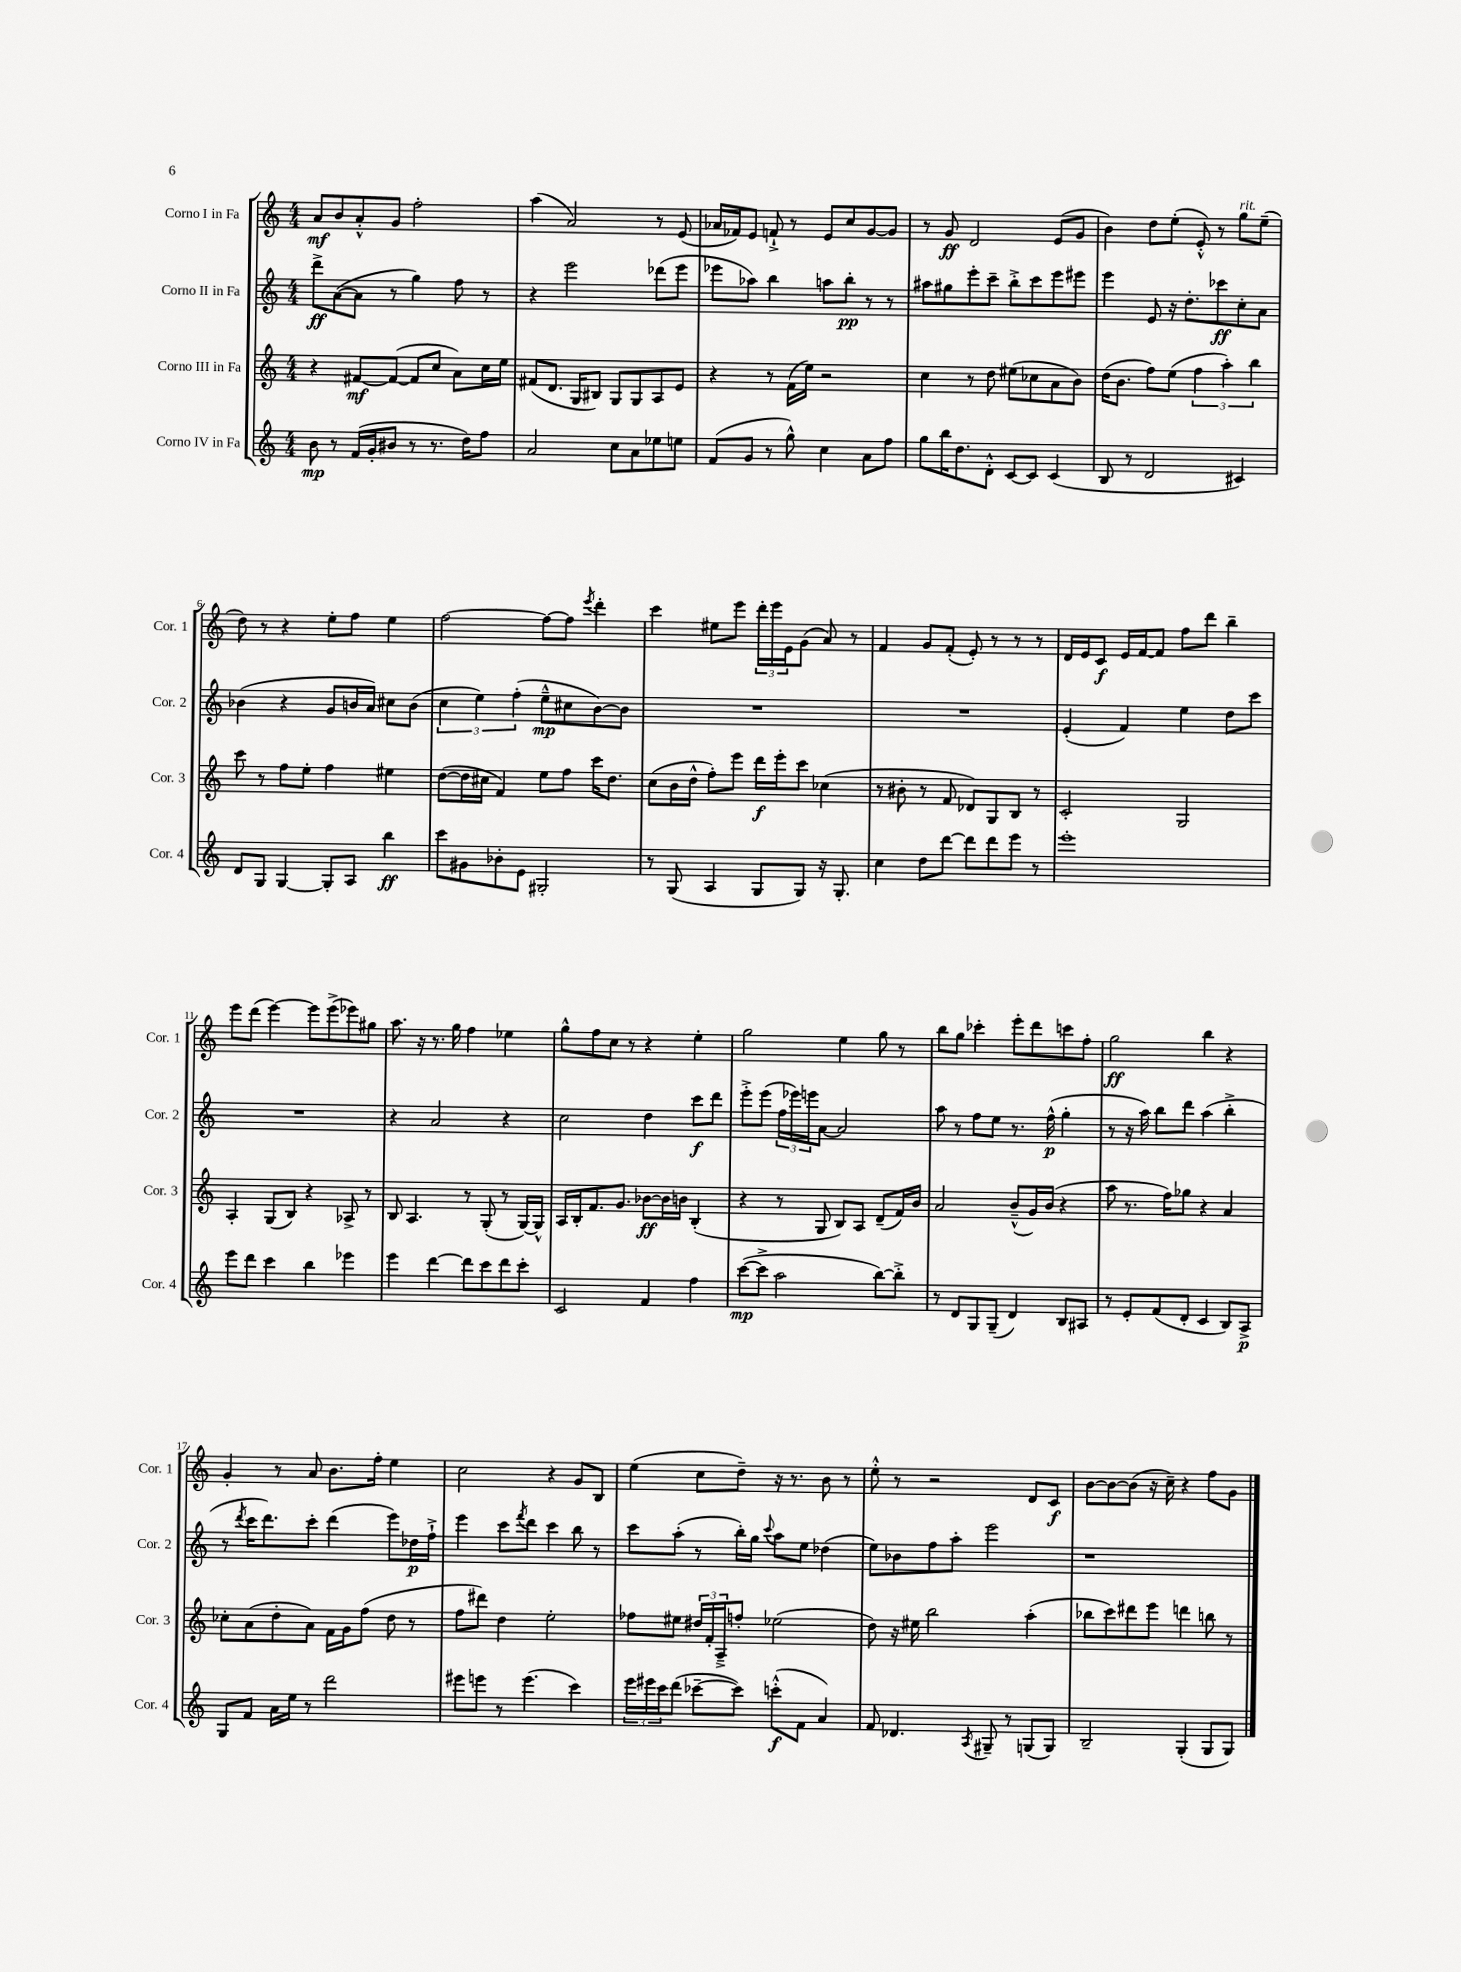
<<
\new StaffGroup <<
\new Staff = "s0" \with { instrumentName = "Corno I in Fa" shortInstrumentName = "Cor. 1" } {
    \clef treble \key c \major \numericTimeSignature \time 4/4
    a'8\mf b'8 a'8-.-^ g'8 f''2-. |
    a''4( a'2) r8 e'8( |
    aes'16 fes'16) e'8 f'8-!-> r8 e'8 c''8 g'8~ g'8 |
    r8 g'8\ff d'2 e'8( g'8 |
    b'4) d''8 e''8-.( e'8-.-^) r8 g''8^\markup { \italic "rit." } e''8--( |
    d''8) r8 r4 e''8-. f''8 e''4 |
    f''2~ f''8~ f''8 \acciaccatura { e'''8 } d'''4-. |
    c'''4 eis''8 e'''8 \tuplet 3/2 { d'''16-. e'''16 e'16 } g'8( a'8) r8 |
    f'4 g'8 f'8-.( e'8-.) r8 r8 r8 |
    d'16 e'16 c'8\f e'16 f'16~ f'8 f''8 d'''8 b''4-- |
    e'''8 d'''8( e'''4~) e'''8 e'''8->( ees'''8) gis''8 |
    a''8. r16 r8. g''16 f''4 ees''4 |
    g''8-^ f''8 c''8 r8 r4 e''4-. |
    g''2 e''4 g''8 r8 |
    b''8 g''8 ces'''4-. e'''8-. d'''8 c'''8 f''8-. |
    g''2\ff b''4 r4 |
    g'4-. r8 a'8 b'8. f''16-. e''4 |
    c''2 r4 g'8 b8 |
    e''4( c''8 d''8--) r16 r8. b'8 r8 |
    e''8-.-^ r8 r2 d'8 c'8\f |
    b'8~ b'8~ b'8( r16 c''16--) r4 f''8 g'8 \bar "|." |
}
\new Staff = "s1" \with { instrumentName = "Corno II in Fa" shortInstrumentName = "Cor. 2" } {
    \clef treble \key c \major \numericTimeSignature \time 4/4
    d'''8->\ff a'8~( a'8 r8 g''4) f''8 r8 |
    r4 e'''2 des'''8( e'''8 |
    ees'''8 aes''8) b''4 a''8 b''8-.\pp r8 r8 |
    ais''8 gis''8 e'''8-. c'''8-- b''8-.-> c'''8 e'''8 eis'''8 |
    e'''4 e'8 r16 d''8.-. ces'''8\ff c''8-. a'8 |
    bes'4( r4 g'8 b'16 a'16) cis''8 b'8( |
    \tuplet 3/2 { c''4 e''4) f''4-.( } e''8---^\mp cis''8 b'8~) b'8 |
    R1 |
    R1 |
    e'4-.( f'4) e''4 d''8 c'''8 |
    R1 |
    r4 a'2 r4 |
    c''2 d''4 c'''8\f d'''8 |
    e'''8-.-> e'''8( \tuplet 3/2 { f''16 ees'''16) e'''16 } a'8~ a'2 |
    a''8 r8 f''8 e''8 r8. f''16-^\p( g''4-. |
    r8 r16 a''16) b''8 d'''8 a''4( b''4-.-> |
    r8 \acciaccatura { d'''8 } c'''16 d'''8.) c'''8-. d'''4( e'''8) des''16\p f''16-!-> |
    e'''4 c'''8 \acciaccatura { f'''8 } d'''8 c'''4 b''8 r8 |
    c'''8 a''8-.( r8 b''16-.) g''16 \appoggiatura { c'''8 } a''8 e''8 des''4( |
    e''8) bes'8 f''8 a''8-. e'''2 |
    r1 \bar "|." |
}
\new Staff = "s2" \with { instrumentName = "Corno III in Fa" shortInstrumentName = "Cor. 3" } {
    \clef treble \key c \major \numericTimeSignature \time 4/4
    r4 fis'8~\mf fis'8~( fis'8 c''8 a'8) c''16 e''16 |
    fis'8( d'8. g16 bis8) g8 g8 a8 e'8 |
    r4 r8 f'16( e''16) r2 |
    c''4 r8 d''8 eis''8( ces''8 a'8 b'8) |
    d''16( b'8. f''8) e''8( \tuplet 3/2 { f''4 a''4-.) b''4 } |
    c'''8 r8 f''8 e''8-. f''4 eis''4 |
    d''8~( d''16 cis''16 f'4) e''8 f''8 c'''16 d''8. |
    c''8( b'16 d''16-^ f''8-.) e'''8 d'''16\f e'''16-. c'''8 ces''4( |
    r8 bis'8-. r8 f'8 des'8) g8 b8 r8 |
    c'2-. g2 |
    a4-. g8( b8) r4 aes8-> r8 |
    b8 a4. r8 g8-.( r8 g16~) g16-^ |
    a16 b16-. f'8. g'8. bes'8~\ff bes'16 b'16 b4-.( |
    r4 r8 g8 b8) a8 d'8--( f'16) b'16 |
    a'2 b'8---^( g'16) b'16( r4 |
    a''8 r8. f''16) ges''8 r4 a'4 |
    ces''8-. a'8( d''8-. a'8) f'16 g'16 f''8( d''8 r8 |
    f''8 dis'''8) d''4 e''2-. |
    fes''8 eis''8 \tuplet 3/2 { dis''16 f'16-. a16---> } f''8-. ees''2( |
    d''8) r16 eis''16 b''2 a''4-.( |
    bes''8 c'''8) dis'''8 e'''8 d'''4 b''8 r8 \bar "|." |
}
\new Staff = "s3" \with { instrumentName = "Corno IV in Fa" shortInstrumentName = "Cor. 4" } {
    \clef treble \key c \major \numericTimeSignature \time 4/4
    b'8\mp r8 f'16( g'16-. bis'8 r8 r8. d''16) f''8 |
    a'2 c''8 a'8 ees''8 e''8 |
    f'8( g'8 r8 g''8-^) c''4 a'8 f''8 |
    g''8 b''16 d''8. d'8-.-^ c'8~ c'8 c'4( |
    b8 r8 d'2 cis'4) |
    d'8 g8 g4~ g8-. a8 b''4\ff |
    c'''8 gis'8 bes'8-. e'8 gis2-. |
    r8 g8( a4 g8 g8) r16 g8.-. |
    c''4 d''8 d'''8~ d'''8 d'''8 e'''8 r8 |
    e'''1-. |
    e'''8 d'''8 c'''4 b''4 ees'''4 |
    e'''4 d'''4~ d'''8 c'''8 d'''8 c'''8-. |
    c'2 f'4 f''4 |
    c'''8~\mp( c'''8-> a''2 b''8~) b''8-.-> |
    r8 d'8 g8 g8--( d'4) b8 ais8 |
    r8 e'8-. f'8( d'8-. c'4 b8) a8->\p |
    g8 f'8 a'16 e''16 r8 d'''2 |
    eis'''8 e'''8 r8 e'''4.( c'''4) |
    \tuplet 3/2 { e'''16 eis'''16 c'''16 } d'''8( ces'''8~-- ces'''8) c'''8-.-^\f( f'8 a'4) |
    f'8 des'4. \acciaccatura { a8 } gis8-- r8 g8( g8) |
    b2-- g4-.( g8 g8) \bar "|." |
}
>>
>>
